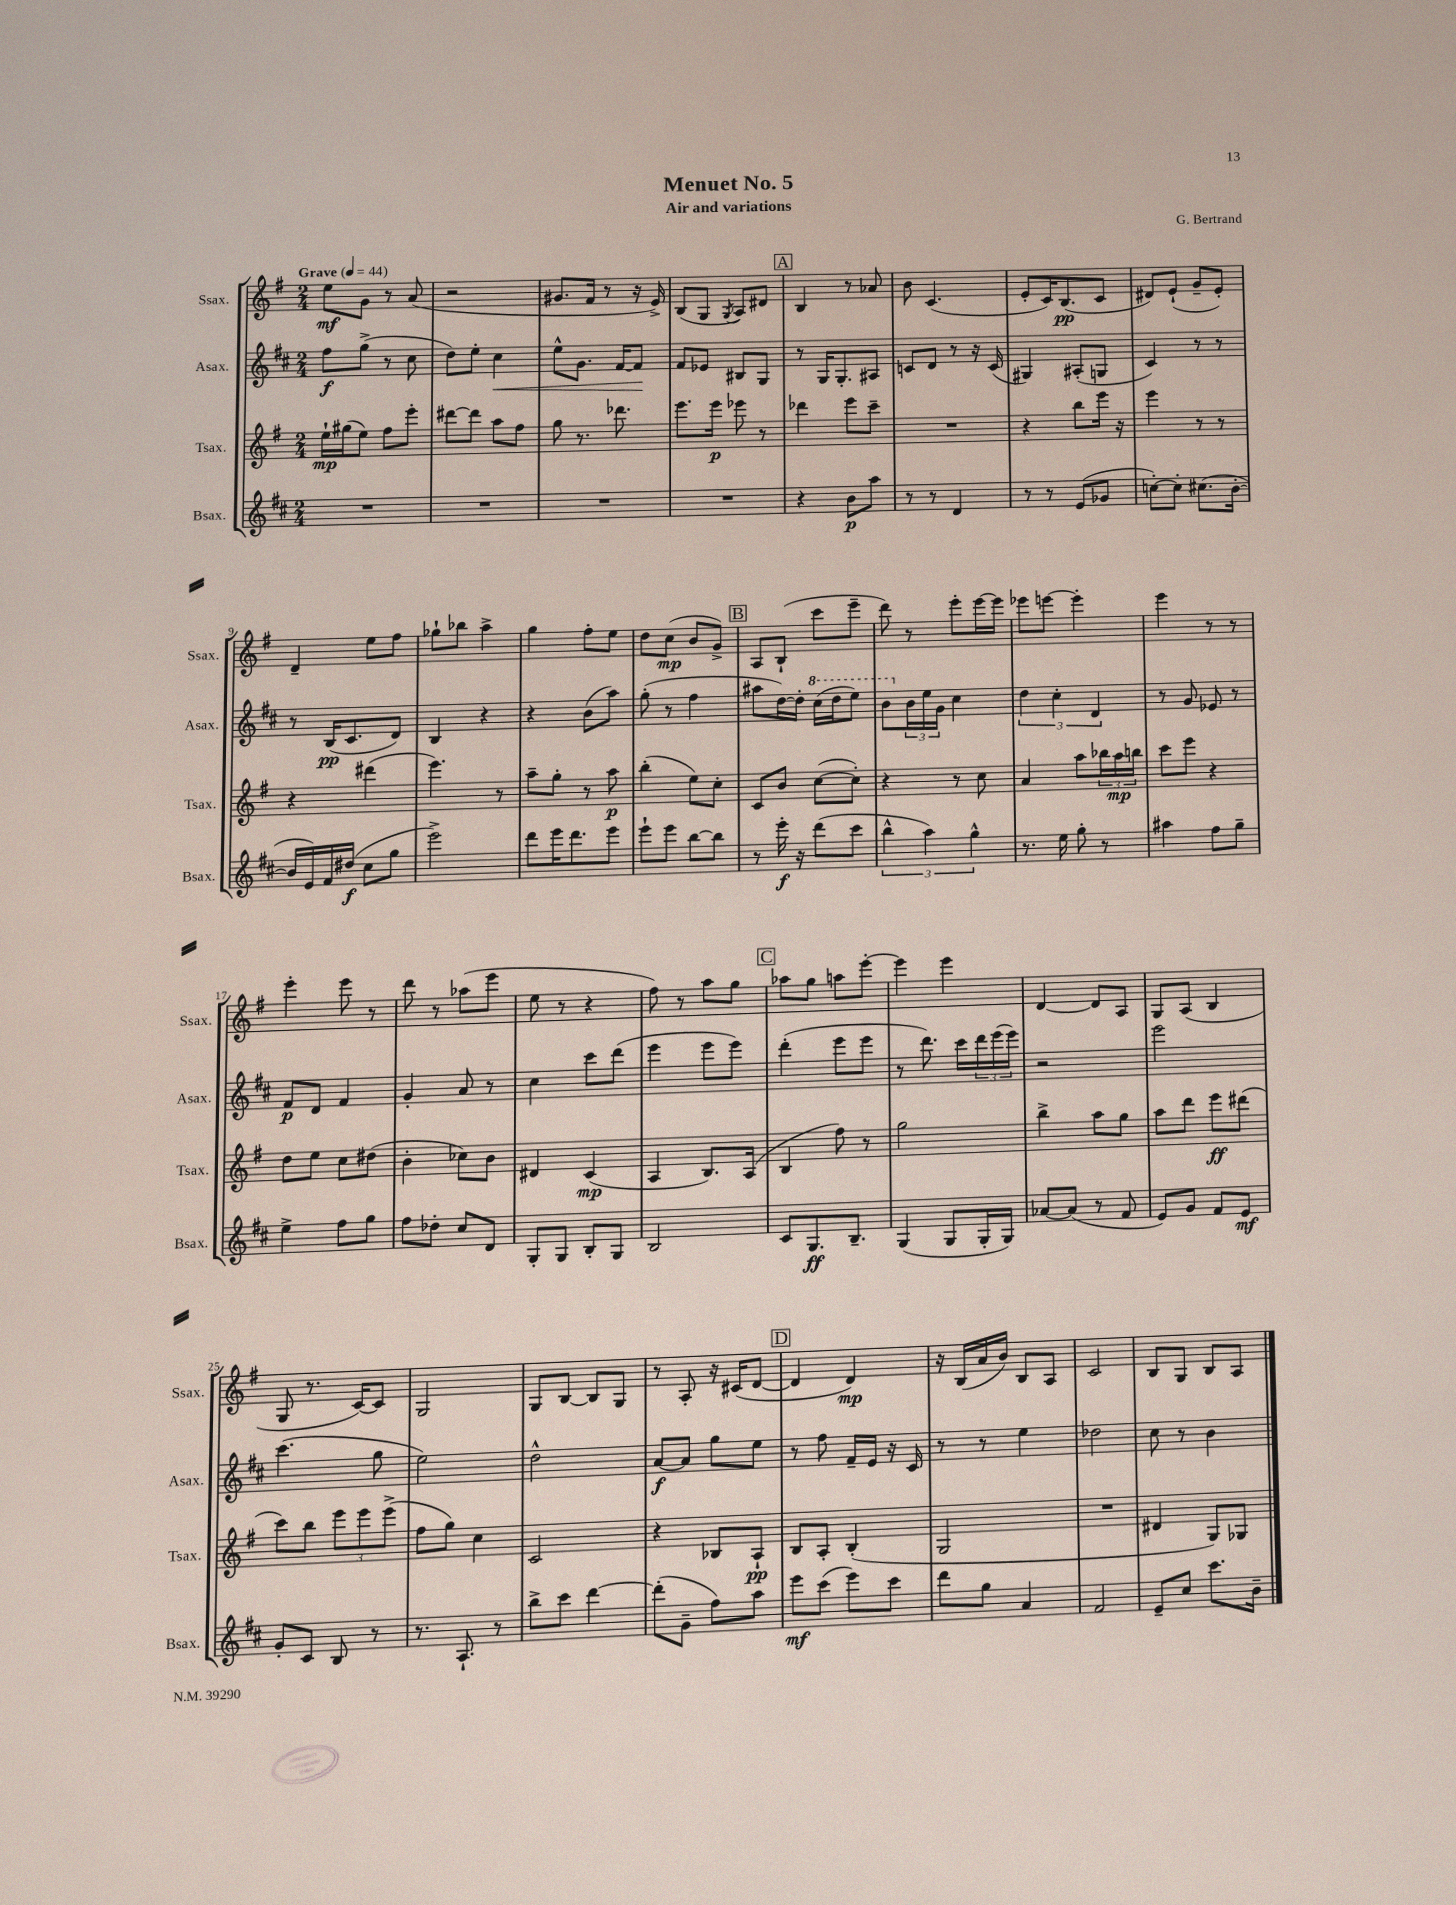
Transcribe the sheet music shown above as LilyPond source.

\header { title = "Menuet No. 5" composer = "G. Bertrand" subtitle = "Air and variations" }
<<
\new StaffGroup <<
\new Staff = "s0" \with { instrumentName = "Ssax." shortInstrumentName = "Ssax." } {
    \clef treble \key g \major \numericTimeSignature \time 2/4 \tempo "Grave" 4 = 44
    e''8\mf g'8 r8 a'8( |
    r2 |
    gis'8. fis'16 r8 r16 e'16->) |
    b8( g8 \acciaccatura { g8 } a8) dis'8 |
    \mark \markup { \box "A" } b4 r8 aes'8 |
    b'8 c'4.( |
    e'8-. c'16) b8.\pp( c'8 |
    dis'8) e'8-!( g'8-- e'8-.) |
    d'4-- e''8 fis''8 |
    ges''8-! bes''8 a''4-> |
    g''4 fis''8-. e''8 |
    d''8 c''8\mp( b'8 g'8->) |
    \mark \markup { \box "B" } a8 b8-!( c'''8 e'''8-- |
    d'''8) r8 e'''8-. e'''16~ e'''16 |
    ees'''8 e'''8~ e'''4-. |
    e'''4 r8 r8 |
    e'''4-. e'''8 r8 |
    d'''8 r8 aes''8( e'''8 |
    e''8 r8 r4 |
    fis''8) r8 a''8 g''8 |
    \mark \markup { \box "C" } aes''8 g''8 a''8 e'''8~-. |
    e'''4 e'''4 |
    d'4~ d'8 a8 |
    g8 a8( b4 |
    g8 r8. c'16~) c'8 |
    g2 |
    g8 b8~ b8 g8 |
    r8 a8-. r16 cis'16( d'8~ |
    \mark \markup { \box "D" } d'4 d'4\mp) |
    r16 b16( a'16 b'16) b8 a8 |
    c'2 |
    b8 g8 b8 a8 \bar "|." |
}
\new Staff = "s1" \with { instrumentName = "Asax." shortInstrumentName = "Asax." } {
    \clef treble \key d \major \numericTimeSignature \time 2/4
    fis''8\f g''8->( r8 cis''8 |
    d''8) e''8-. cis''4\< |
    e''8-^ g'8. fis'16~ fis'8\! |
    fis'8 ees'8 bis8 g8 |
    \mark \markup { \box "A" } r8 g16 g8.-. ais8 |
    c'8 d'8 r8 r16 c'16( |
    gis4) ais8-.( g8 |
    cis'4) r8 r8 |
    r8 b16\pp( cis'8. d'8) |
    b4 r4 |
    r4 b'8( a''8) |
    g''8-.( r8 fis''4 |
    \mark \markup { \box "B" } ais''8 d''16~) d''16-. \ottava #1 cis'''16( d'''16 e'''8) |
    b''8 \ottava #0 \tuplet 3/2 { b'16 e''16 g'16 } cis''4 |
    \tuplet 3/2 { d''4 cis''4-. d'4 } |
    r8 g'8 ees'8 r8 |
    fis'8\p d'8 fis'4 |
    g'4-. a'8 r8 |
    cis''4 cis'''8 d'''8( |
    e'''4 e'''8 e'''8) |
    \mark \markup { \box "C" } d'''4-.( e'''8 e'''8 |
    r8 d'''8.) cis'''16 \tuplet 3/2 { d'''16 e'''16( e'''16) } |
    r2 |
    e'''2 |
    cis'''4.( g''8 |
    e''2) |
    d''2-^ |
    a'8~\f a'8 g''8 e''8 |
    \mark \markup { \box "D" } r8 fis''8 fis'16-- e'16 r16 cis'16 |
    r8 r8 e''4 |
    des''2 |
    cis''8 r8 b'4 \bar "|." |
}
\new Staff = "s2" \with { instrumentName = "Tsax." shortInstrumentName = "Tsax." } {
    \clef treble \key g \major \numericTimeSignature \time 2/4
    e''16-!\mp gis''16( e''8) fis''8 e'''8-. |
    dis'''8~ dis'''8 a''8 fis''8 |
    g''8 r8. des'''8. |
    e'''8. e'''16\p ees'''8 r8 |
    \mark \markup { \box "A" } des'''4 e'''8 c'''8-- |
    R2 |
    r4 b''8 e'''16 r16 |
    e'''4 r8 r8 |
    r4 dis'''4( |
    e'''4.) r8 |
    a''8-- g''8-. r8 a''8\p |
    b''4-.( e''8) c''8-. |
    \mark \markup { \box "B" } c'8 b'8 c''8~( c''8-.) |
    r4 r8 c''8 |
    a'4 a''8 \tuplet 3/2 { bes''16 a''16\mp b''16 } |
    c'''8 e'''8 r4 |
    d''8 e''8 c''8 dis''8( |
    b'4-. ces''8) b'8 |
    dis'4 c'4\mp( |
    a4 b8.) a16( |
    \mark \markup { \box "C" } b4 fis''8) r8 |
    g''2 |
    b''4-> a''8 g''8 |
    a''8 d'''8 e'''8\ff dis'''8( |
    c'''8) b''8 \tuplet 3/2 { e'''8 e'''8 e'''8->( } |
    fis''8 g''8) c''4 |
    c'2 |
    r4 bes8 a8-!\pp |
    \mark \markup { \box "D" } b8 a8-. b4-.( |
    g2 |
    R2 |
    dis'4 g8) ges8 \bar "|." |
}
\new Staff = "s3" \with { instrumentName = "Bsax." shortInstrumentName = "Bsax." } {
    \clef treble \key d \major \numericTimeSignature \time 2/4
    R2 |
    R2 |
    R2 |
    R2 |
    \mark \markup { \box "A" } r4 b'8\p a''8 |
    r8 r8 d'4 |
    r8 r8 e'8( ges'8 |
    c''8~-.) c''8-. cis''8.( b'16~-. |
    b'16 e'16) fis'16 dis''16\f( cis''8 g''8 |
    e'''2->) |
    d'''8 e'''16 d'''8. e'''8 |
    e'''8-! e'''8 b''8~ b''8 |
    \mark \markup { \box "B" } r8 e'''16-.\f r16 d'''8( cis'''8 |
    \tuplet 3/2 { b''4-^ a''4) g''4-^ } |
    r8. e''16 g''8-. r8 |
    ais''4 fis''8 g''8-- |
    e''4-> fis''8 g''8 |
    fis''8 des''8-. cis''8 d'8 |
    g8-. g8 b8-. g8 |
    b2 |
    \mark \markup { \box "C" } cis'8 g8.\ff b8.-- |
    g4( g8 g16-. g16) |
    aes'8~ aes'8( r8 fis'8 |
    e'8) g'8 fis'8 e'8\mf |
    g'8-. cis'8 b8 r8 |
    r8. a8.-! r8 |
    b''8-> cis'''8 d'''4~ |
    d'''8-.( g'8-- fis''8) a''8 |
    \mark \markup { \box "D" } e'''8\mf cis'''8( e'''8) cis'''8 |
    d'''8 g''8 a'4 |
    fis'2 |
    e'8-- cis''8 cis'''8. b'16-- \bar "|." |
}
>>
>>
